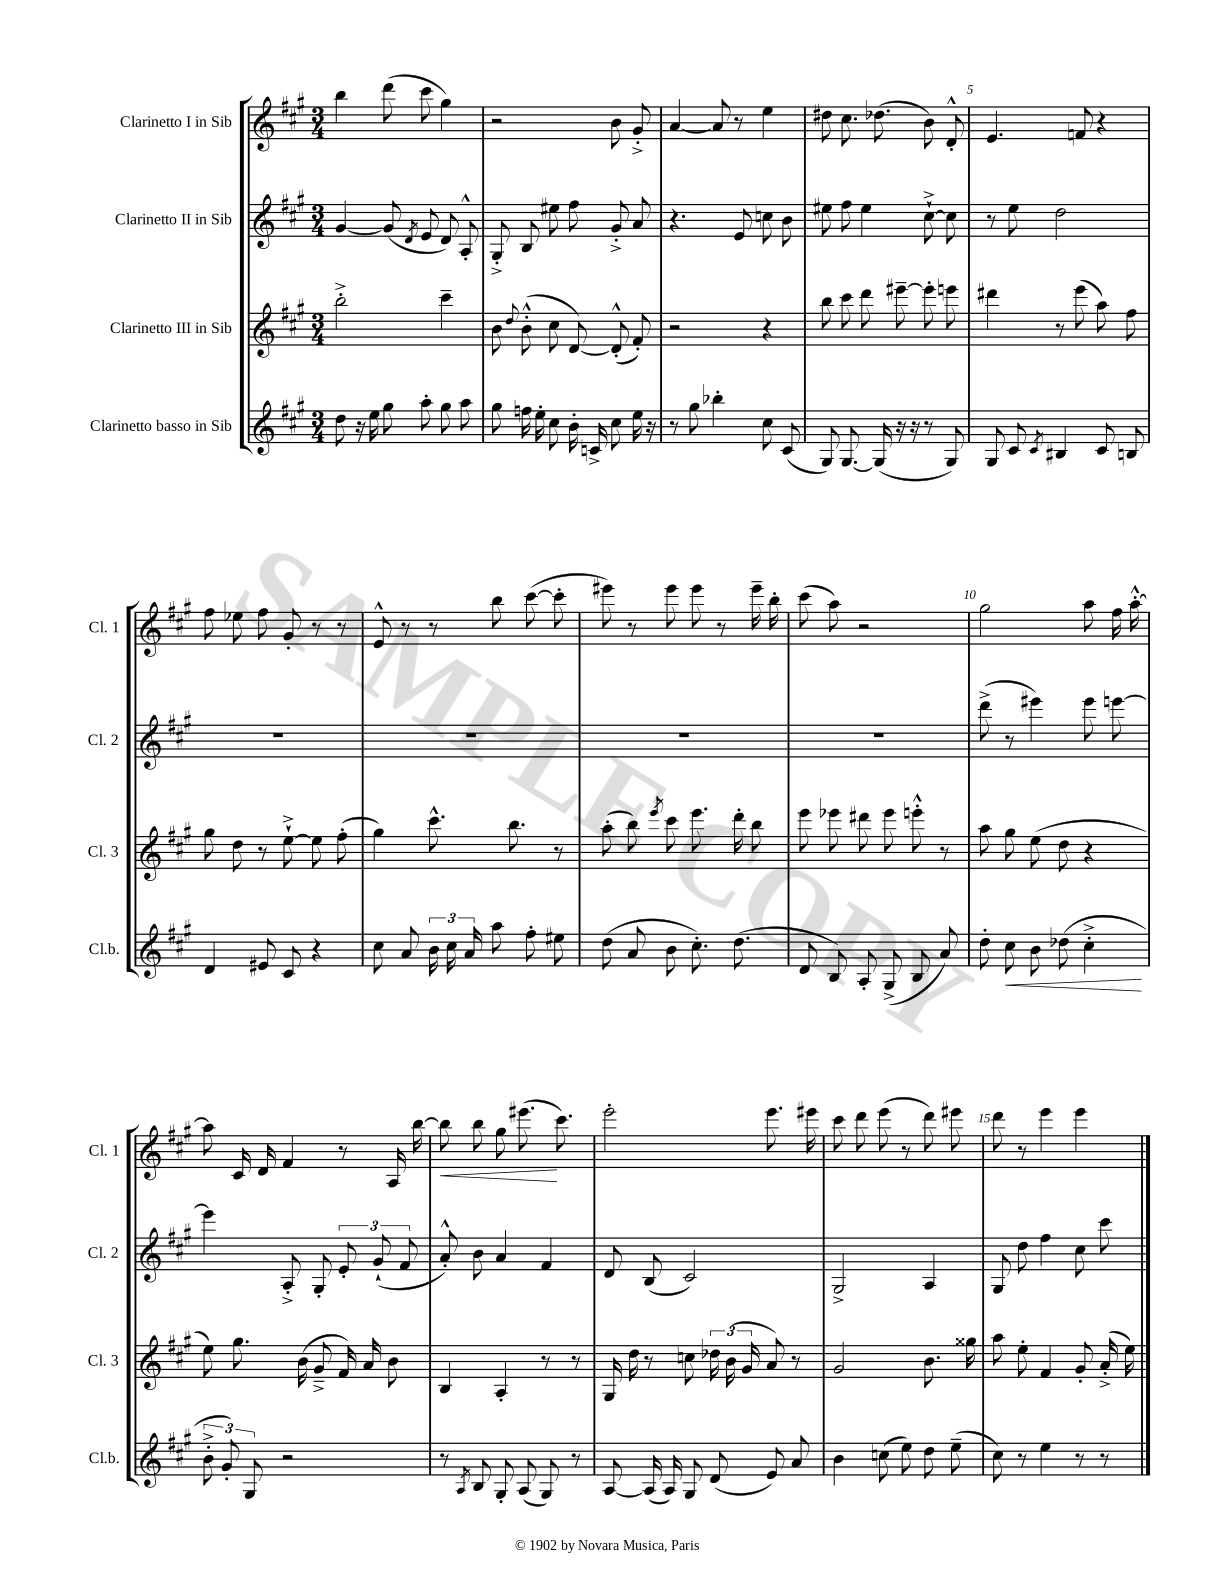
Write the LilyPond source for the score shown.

<<
\new StaffGroup <<
\new Staff = "s0" \with { instrumentName = "Clarinetto I in Sib" shortInstrumentName = "Cl. 1" } {
    \clef treble \key a \major \numericTimeSignature \time 3/4
    \autoBeamOff b''4 d'''8( cis'''8 gis''4) |
    r2 b'8 gis'8-.-> |
    a'4~ a'8 r8 e''4 |
    dis''8 cis''8. des''8.( b'8) d'8-.-^ |
    e'4. f'8 r4 |
    fis''8 ees''8 fis''8 gis'8-. r8 r8 |
    e'8-^ r8 r8 b''8 cis'''8~( cis'''8-. |
    eis'''8) r8 eis'''8 eis'''8 r8 eis'''16-- b''16-. |
    cis'''8( a''8) r2 |
    gis''2 a''8 fis''16 a''16~-.-^ |
    a''8 cis'16 d'16 fis'4 r8 a16 b''16~ |
    b''8\< b''8 gis''8 eis'''8.\!( cis'''8.) |
    e'''2-. e'''8. eis'''16 |
    cis'''8 d'''8 e'''8( r8 d'''8) eis'''8 |
    d'''8 r8 e'''4 e'''4 \bar "|." |
}
\new Staff = "s1" \with { instrumentName = "Clarinetto II in Sib" shortInstrumentName = "Cl. 2" } {
    \clef treble \key a \major \numericTimeSignature \time 3/4
    \autoBeamOff gis'4~ gis'8( \acciaccatura { d'8 } e'8 d'8) a8-.-^ |
    gis8-.-> b8 eis''8 fis''8 gis'8-.-> a'8 |
    r4. e'8 c''8 b'8 |
    eis''8 fis''8 eis''4 cis''8~-!-> cis''8 |
    r8 e''8 d''2 |
    R2. |
    R2. |
    R2. |
    R2. |
    d'''8->( r8 eis'''4) eis'''8 e'''8~ |
    e'''4 a8-.-> gis8-. \tuplet 3/2 { e'8-. gis'8-!( fis'8 } |
    a'8-.-^) b'8 a'4 fis'4 |
    d'8 b8( cis'2) |
    gis2-> a4 |
    gis8 d''8 fis''4 cis''8 cis'''8 \bar "|." |
}
\new Staff = "s2" \with { instrumentName = "Clarinetto III in Sib" shortInstrumentName = "Cl. 3" } {
    \clef treble \key a \major \numericTimeSignature \time 3/4
    \autoBeamOff b''2-.-> cis'''4-- |
    b'8 \appoggiatura { d''8 } b'8-.-^( cis''8 d'8~) d'8-.-^( fis'8-.) |
    r2 r4 |
    b''8 cis'''8 d'''8 eis'''8~-- eis'''8-. e'''8 |
    dis'''4 r8 e'''8( a''8) fis''8 |
    gis''8 d''8 r8 e''8~-!-> e''8 fis''8-.( |
    gis''4) cis'''8.-^ b''8. r8 |
    a''8-.( b''8) \acciaccatura { e'''8 } cis'''8 e'''8. d'''16-. b''8 |
    e'''8 ees'''8 dis'''8 ees'''8 e'''8-.-^ r8 |
    a''8 gis''8 e''8( d''8 r4 |
    e''8) gis''8. b'16( gis'8---> fis'16) a'16 b'8 |
    b4 a4-. r8 r8 |
    gis16 d''16 r8 c''8 \tuplet 3/2 { des''16 b'16( gis'16 } a'8) r8 |
    gis'2 b'8. gisis''16 |
    a''8 e''8-. fis'4 gis'8-. a'16-.->( e''16) \bar "|." |
}
\new Staff = "s3" \with { instrumentName = "Clarinetto basso in Sib" shortInstrumentName = "Cl.b." } {
    \clef treble \key a \major \numericTimeSignature \time 3/4
    \autoBeamOff d''8 r16 e''16 gis''8 a''8-. gis''8 a''8 |
    gis''8 f''16 e''16-. cis''8 b'16-. c'16-> cis''8 e''16 r16 |
    r8 gis''8 bes''4-. cis''8 cis'8( |
    gis8) gis8.~ gis16( r16 r16 r8 gis8) |
    gis8 cis'8 \acciaccatura { cis'8 } bis4 cis'8 b8 |
    d'4 eis'8 cis'8 r4 |
    cis''8 a'8 \tuplet 3/2 { b'16 cis''16 a'16 } a''8 fis''8-. eis''8 |
    d''8( a'8 b'8 cis''8.-.) d''8.( |
    d'8 b8) a8-. gis8->( b8 a'8) |
    d''8-. cis''8\< b'8 des''8( cis''4-.->\! |
    \tuplet 3/2 { b'8-.-> gis'8-.) gis8 } r2 |
    r8 \acciaccatura { a8 } b8 gis8-. a8( gis8) r8 |
    a8~ a16( a16) gis8 d'8( e'8) a'8 |
    b'4 c''8( e''8) d''8 e''8--( |
    cis''8) r8 e''4 r8 r8 \bar "|." |
}
>>
>>
\layout { \context { \Score \override BarNumber.break-visibility = ##(#f #t #t) barNumberVisibility = #(every-nth-bar-number-visible 5) } }
